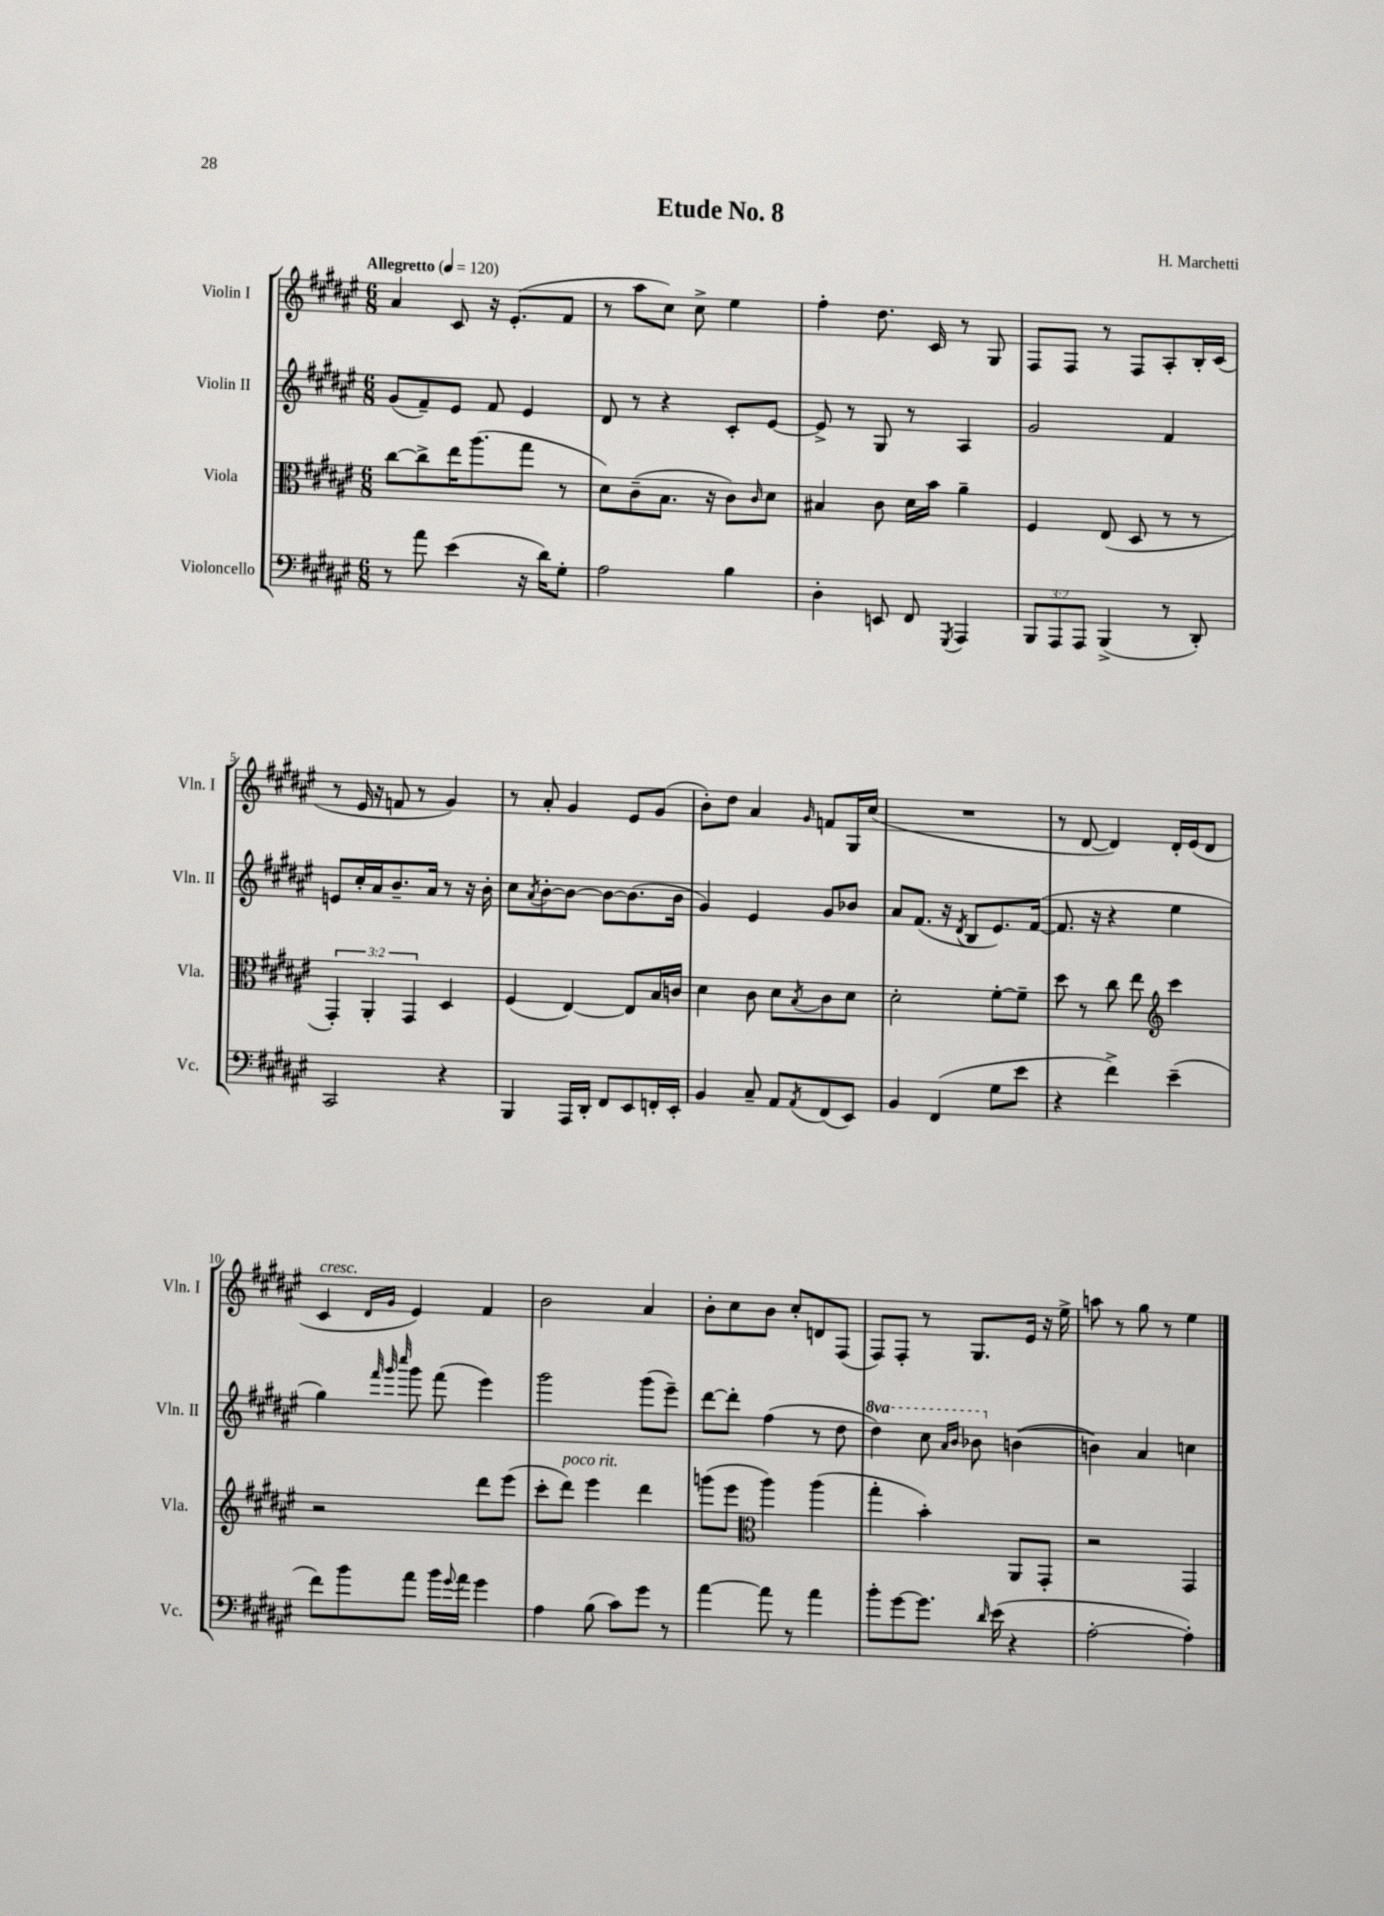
\header { title = "Etude No. 8" composer = "H. Marchetti" }
<<
\new StaffGroup <<
\new Staff = "s0" \with { instrumentName = "Violin I" shortInstrumentName = "Vln. I" } {
    \clef treble \key fis \major \numericTimeSignature \time 6/8 \tempo "Allegretto" 4 = 120
    ais'4 cis'8 r16 eis'8.-.( fis'8 |
    r8 ais''8 cis''8) cis''8-> eis''4 |
    fis''4-. dis''8. cis'16 r8 gis8 |
    fis8 fis8 r8 fis8 ais8-. b16-. cis'16( |
    r8 eis'16 r16 f'8 r8 gis'4) |
    r8 ais'8-. gis'4 eis'8 gis'8( |
    b'8-.) dis''8 ais'4 \grace { gis'16 } f'8 gis16 cis''16( |
    R2. |
    r8 dis'8~ dis'4) dis'16-. eis'16( dis'8 |
    cis'4^\markup { \italic "cresc." } \grace { dis'16 gis'16 } eis'4) fis'4 |
    b'2 ais'4 |
    b'8-. cis''8 b'8 cis''8-. d'8 fis8( |
    fis8) fis8-. r8 gis8. eis'16 r16 eis''16-> |
    a''8 r8 gis''8 r8 eis''4 \bar "|." |
}
\new Staff = "s1" \with { instrumentName = "Violin II" shortInstrumentName = "Vln. II" } {
    \clef treble \key fis \major \numericTimeSignature \time 6/8 \set Staff.ottavationMarkups = #ottavation-simple-ordinals
    gis'8( fis'8--) eis'8 fis'8 eis'4 |
    dis'8 r8 r4 cis'8-. eis'8~ |
    eis'8-> r8 gis8 r8 ais4 |
    gis'2 fis'4 |
    e'8 cis''16-. ais'16 b'8.-- ais'16 r8 r16 b'16-. |
    cis''8 \acciaccatura { ais'8 } b'8~-. b'8~ b'8~ b'8.( b'16 |
    gis'4) eis'4 gis'8 bes'8 |
    ais'8 fis'8.( r16 \acciaccatura { dis'8 } b8 eis'8.) fis'16~( |
    fis'8. r16 r4 eis''4 |
    gis''4) \grace { fis'''32 gis'''32 cis''''32 } gis'''8 fis'''8( eis'''4) |
    gis'''2 gis'''8( eis'''8--) |
    dis'''8~ dis'''8-. fis''4( r8 dis''8 |
    \ottava #1 dis'''4) cis'''8 \grace { ais''16 b''16 } bes''8 \ottava #0 b'!4~( |
    b'!4) ais'4 c''4 \bar "|." |
}
\new Staff = "s2" \with { instrumentName = "Viola" shortInstrumentName = "Vla." } {
    \clef alto \key fis \major \numericTimeSignature \time 6/8 \override Staff.TupletNumber.text = #tuplet-number::calc-fraction-text
    cis''8~ cis''8-> eis''16 ais''8.( gis''8 r8 |
    dis'8) cis'8--( b8. r16 cis'8) \grace { cis'16 } dis'8 |
    bis4 cis'8 dis'16 b'16 ais'4-- |
    fis4 eis8( dis8 r8 r8 |
    \tuplet 3/2 { gis,4-.) ais,4-. gis,4 } dis4 |
    fis4( eis4~) eis8 b16 c'16 |
    dis'4 cis'8 dis'8 \acciaccatura { b8 } cis'8 dis'8 |
    dis'2-. fis'8~-. fis'8-- |
    dis''8 r8 cis''8 eis''8 \clef treble cis'''4 |
    r2 dis'''8 eis'''8( |
    cis'''8-. dis'''8^\markup { \italic "poco rit." }) eis'''4 dis'''4 |
    g'''8( eis'''8 \clef alto ais''4) ais''4( |
    gis''4-. b'4-.) ais,8 gis,8-. |
    r2 gis,4 \bar "|." |
}
\new Staff = "s3" \with { instrumentName = "Violoncello" shortInstrumentName = "Vc." } {
    \clef bass \key fis \major \numericTimeSignature \time 6/8 \override Staff.TupletNumber.text = #tuplet-number::calc-fraction-text
    r8 ais'8 eis'4( r16 dis'16) gis8-. |
    ais2 b4 |
    dis4-. e,8 fis,8 \acciaccatura { gis,,8 } ais,,4 |
    \tuplet 3/2 { b,,8 ais,,8 ais,,8 } b,,4->( r8 dis,8-.) |
    cis,2 r4 |
    b,,4 ais,,16 dis,16-. fis,8 eis,8 f,16-. eis,16-. |
    b,4 cis8-- ais,8 \acciaccatura { ais,8 } fis,8( eis,8) |
    b,4 fis,4( gis8 eis'8 |
    r4 fis'4->) eis'4--( |
    fis'8) b'8 ais'8 b'16 \appoggiatura { gis'8 } ais'16 gis'4 |
    ais4 b8( cis'8) gis'8 r8 |
    ais'4~ ais'8 r8 ais'4 |
    b'8-. gis'8~ gis'8. \grace { dis'16 } eis'16( r4 |
    ais2~-. ais4-.) \bar "|." |
}
>>
>>
